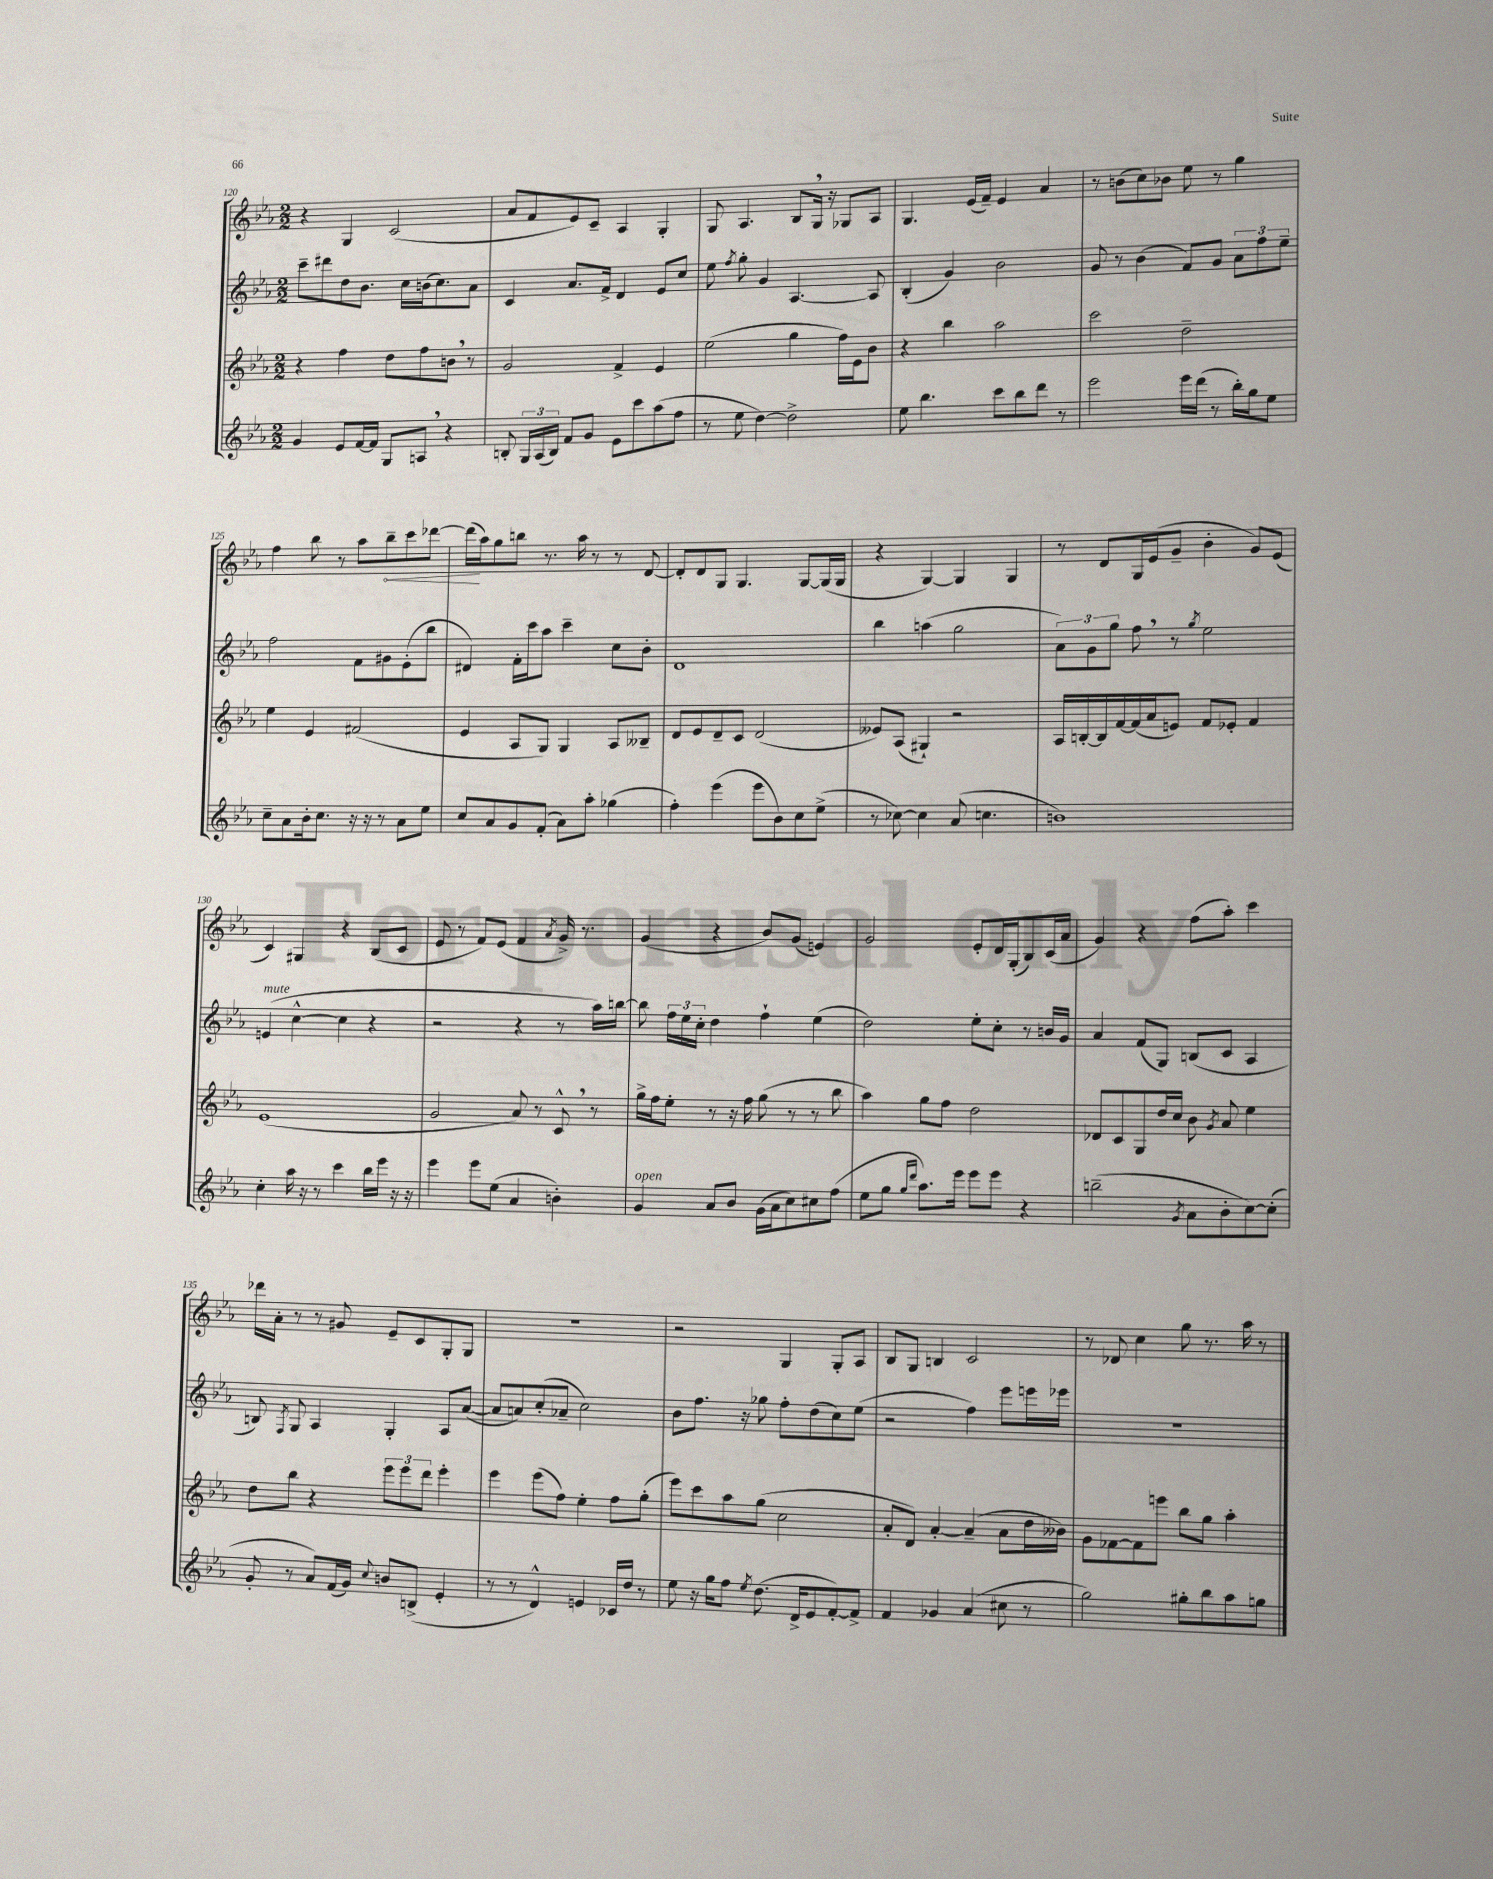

**kern	**kern	**kern	**kern
*staff4	*staff3	*staff2	*staff1
*clefG2	*clefG2	*clefG2	*clefG2
*k[b-e-a-]	*k[b-e-a-]	*k[b-e-a-]	*k[b-e-a-]
*M2/2	*M2/2	*M2/2	*M2/2
4g/	4r	8ccc~\L	4r
.	.	8ddd#\	.
8e-/L	4ff\	8dd\	4G/
[16f/L	.	8.b-\J	.
16f/]JJ	.	.	.
8G/L	8dd\L	.	(2c/
.	.	16cc\LL	.
8A/J	8ff\	(16b\J	.
.	.	8.cc\)	.
4r	8b\J	.	.
.	8r	8a-\J	.
=	=	=	=
8B'/	2g/	4c/	8a-/L
24G/LL	.	.	8f/
(24A-/	.	.	.
24B/JJ)	.	.	.
8f/L	.	8.a-/L	8e-/)
8g/J	.	.	8c~/J
.	.	16f^/Jk	.
8e-\L	4f^/	4d/	4A-/
8ccc\	.	.	.
(8aa-\	4e-/	8e-/L	4G'/
8ff\J	.	8cc/J	.
=	=	=	=
8r	(2ee-\	8ee-\	8G/
.	.	8qff/	.
8ee-\	.	8gg'\	4.A-/
[4dd\)	.	4g/	.
2dd^\]	4gg\	[4.A-/	8B-/L
.	.	.	16G/Jk
.	.	.	16r
.	16ff\LL)	.	8G-/L
.	16e-\J	.	.
.	8b-\J	8A-/]	8A-/J
=	=	=	=
8ee-\	4r	(4B-'/	4.G/
4.bb-\	.	.	.
.	4bb-\	4g/)	.
.	.	.	(16e-/LL
.	.	.	16f~/JJ)
8ccc\L	2aa-\	2b-\	4e-/
8bb-\	.	.	.
8ddd\J	.	.	4a-/
8r	.	.	.
=	=	=	=
2eee-\	2ccc\	8g/	8r
.	.	8r	(8b\L
.	.	(4b-\	8cc\)
.	.	.	8b-\J
16eee-\LL	2dd~\	8f/L)	8ee-\
(16ddd\JJ	.	.	.
8r	.	8g/J	8r
16bb-'\LL)	.	12a-\L	4gg\
16gg\J	.	.	.
.	.	12ff\	.
8ee-\J	.	.	.
.	.	12ee-~\J	.
=	=	=	=
8cc~\L	4ee-\	2ff\	4ff\
8a-\	.	.	.
16b-'\k	4e-/	.	8bb-\
8.cc\J	.	.	.
.	.	.	8r
16r	(2f#/	8f\L	8aa-\L
16r	.	.	.
8r	.	8g#\	8bb-~\
8a-\L	.	(8e-'\	8ccc\
8ee-\J	.	8bb-\J	[8ddd-\J
=	=	=	=
8cc/L	4e-/	4d#/)	(16ddd-\]LL
.	.	.	16aa-\J)
8a-/	.	.	8gg\
8g/	8A-/L	16f'\LL	8bb\J
.	.	16ccc\J	.
(8f'/J	8G/J)	8aa-\J	8.r
8a-\L)	4G/	4ccc~\	.
.	.	.	16aa-\
8aa-'\J	.	.	8r
(4gg-\	8A-/L	8cc\L	8r
.	8B--~/J	8b-'\J	[8d/
=	=	=	=
4ff'\)	8d/L	1d	8d'/]L
.	8e-/	.	8d/
(4eee-\	8d~/	.	8G/J
.	8c/J	.	4.G/
8eee-\L	(2d/	.	.
8b-\)	.	.	.
8cc\	.	.	[8G/L
(8ee-^\J	.	.	(16G/]L
.	.	.	16G/JJ
=	=	=	=
8r	8e--/L)	4bb-\	4r
[8cc-\)	(8A-/J	.	.
4cc-\]	4G#`/)	(4aa\	[4G/)
(8a-/	2r	2gg\	4G/]
4.cc\	.	.	.
.	.	.	4G/
=	=	=	=
1b)	16A-/LL	12a-\L)	8r
.	[16B'/	.	.
.	.	12g\	.
.	16B/]	.	8d/L
.	.	12gg\J	.
.	[16f/	.	.
.	(16f/]	8ff\	16G/L
.	16a-/J	.	(16e-/J
.	8e/J)	8r	8g~/J
.	.	8qgg/	.
.	8f/L	2ee-\	4b-'\
.	8e-'/J	.	.
.	4f/	.	8g/L)
.	.	.	(8e-/J
=	=	=	=
4cc'\	(1e-	(4e/	4c/)
16aa-\	.	[4cc^^\	4G#/
16r	.	.	.
8r	.	.	.
4ccc\	.	4cc\]	4r
16bb-\LL	.	4r	(8B-/L
16eee-\JJ	.	.	.
16r	.	.	8c/J
16r	.	.	.
=	=	=	=
4eee-\	2g/	2r	8e-/
.	.	.	8r
8eee-\L	.	.	8f/L)
(8ee-\J	.	.	(8e-/J
4a-/	8a-/)	4r	4f/
.	8r	.	.
.	.	.	8qa-/
4b'\)	8c^^/	8r	16g^/)
.	.	.	8.r
.	8r	16aa-\LL)	.
.	.	[16bb\JJ	.
=	=	=	=
4g/	16gg^\LL	8bb\]	(4g/
.	16ff\J	.	.
.	8ee-'\J	24ff\LL	.
.	.	24ee-\	.
.	.	24cc'\JJ	.
8a-/L	8r	4dd\	4r
8b-/J	16r	.	.
.	16ff\	.	.
(16g\LL	(8gg\	4ff`\	8b-/L)
16a-\J	.	.	.
8cc\)	8r	.	(8g/J
8cc#\	8r	(4ee-\	4e/)
(8ff\J	8bb-\	.	.
=	=	=	=
8ee-\L	4aa-\)	2dd\)	2g/
8gg\J	.	.	.
16qqgg/LL	.	.	.
16qqddd/JJ	.	.	.
8.aa-\L)	8gg\L	.	.
.	8ff\J	.	.
16eee-\Jk	.	.	.
8eee-\L	2dd\	8ee-'\L	8e-'/L
8eee-\J	.	8cc'\J	16d/L
.	.	.	(16G'/J
4r	.	8r	8B-/)
.	.	16b/LL	(16c/L
.	.	16g/JJ	16a-/JJ
=	=	=	=
(2bb~\	8d-/L	4a-/	4g/)
.	8c/	.	.
.	8G/	(8f/L	4r
.	16dd/L	8G/J)	.
.	16cc/JJ	.	.
8qg/	.	.	.
8a-\L	8b-\	(8B/L	(8ff\L
.	8qg/	.	.
8b-'\	8a-/	8c/J	8aa-'\J)
[8cc\)	4ee-\	4A-/	4ccc\
(8cc'\]J	.	.	.
=	=	=	=
8g'/	8dd\L	8B/)	16ddd-\LL
.	.	.	16a-'\JJ
.	.	8qF/	.
8r	8bb-\J	8G/	8r
8a-/L)	4r	4A-/	8r
(16f/L	.	.	8g#/
16g/JJ)	.	.	.
8qqcc/	.	.	.
8b/L	12eee-\L	4G'/	8e-~/L
.	12eee-\	.	.
(8B^/J	.	.	8c/
.	12ddd\J	.	.
4e-'/	4eee-'\	8A-/L	8G'/
.	.	([8a-/J	8G/J
=	=	=	=
8r	4eee-\	8a-/]L	1r
8r	.	8a/)	.
4d^^/)	(8eee-\L	(8cc'/	.
.	8ff\J)	8a-~/J	.
4e/	4ee-'\	2cc\)	.
16c-/LL	8ff\L	.	.
16dd/JJ	.	.	.
8r	(8gg'\J	.	.
=	=	=	=
8ee-\	8eee-\L)	8b-\L	2r
16r	8ccc\	8.ff\J	.
16gg\LK	.	.	.
8ff\J	8aa-\	.	.
.	.	16r	.
8qee-/	.	.	.
(8.dd\	(8gg\J	8gg-\	.
.	2cc\	8ff'\L	4G/
16d^/LK	.	.	.
8e-/	.	(8dd\	.
[8f'/)	.	8cc\)	8G'/L
8f^/]J	.	(8ee-\J	8A-/J
=	=	=	=
4f/	8a-'/L	2r	8B-/L
.	8d/J)	.	8G/J
4g-/	[4a-'/	.	4B/
(4a-/	(4a-~/]	4ff\)	2c/
8cc#\	8a-\L	8eee-\L	.
8r	16dd\L	16eee\L	.
.	16b--\JJ)	16eee-\JJ	.
=	=	=	=
2gg\)	8g\L	1r	8r
.	[8f-\	.	8d-/
.	8f-\]	.	4cc\
.	8eee\J	.	.
8gg#'\L	8bb-\L	.	8gg\
8bb-\	8gg\J	.	8.r
8aa-\	4aa-'\	.	.
.	.	.	16aa-\
8gg\J	.	.	8r
==	==	==	==
*-	*-	*-	*-
